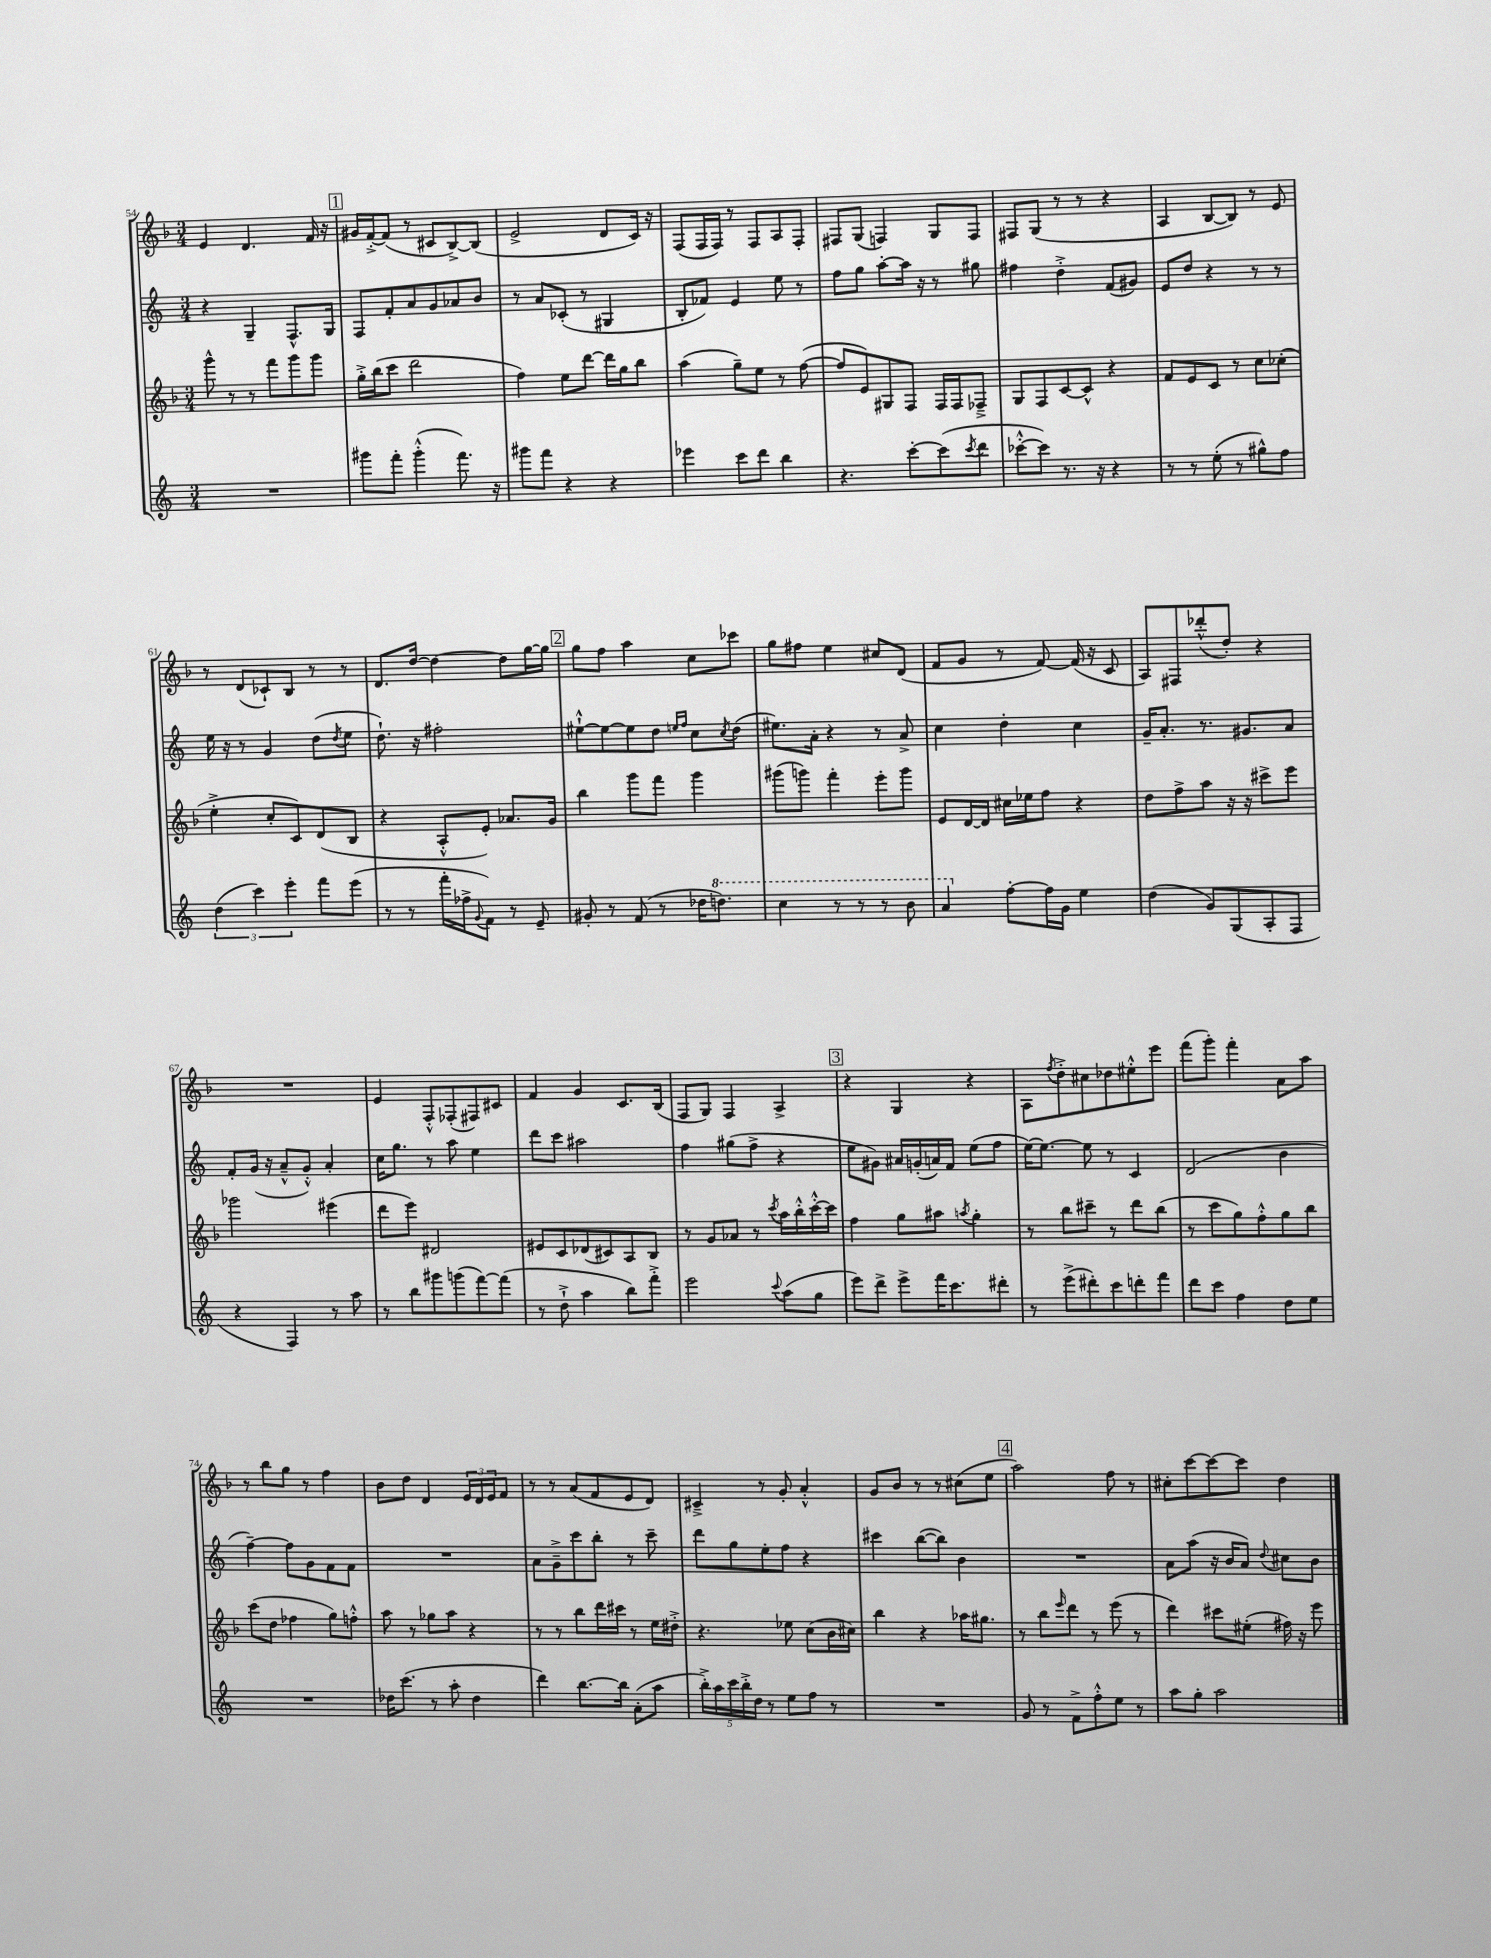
<<
\new StaffGroup <<
\new Staff = "s0" {
    \clef treble \key f \major \numericTimeSignature \time 3/4
    e'4 d'4. f'16 r16 |
    \mark \markup { \box "1" } gis'16 f'16~-.-> f'8( r8 cis'8 bes8~->) bes8( |
    e'2-> d'8 c'16) r16 |
    f8( f16 f16) r8 f8 a8 f8-. |
    fis8 g8( f4) g8 f8 |
    fis8 g8( r8 r8 r4 |
    a4 bes8~ bes8) r8 e'8 |
    r8 d'8( ces'8-!) bes8 r8 r8 |
    d'8. d''16~ d''4~ d''8 g''16~ g''16 |
    \mark \markup { \box "2" } g''8 f''8 a''4 c''8 ces'''8 |
    g''8 fis''8 e''4 cis''8 d'8( |
    f'8 g'8 r8 f'8~) f'16( r16 c'8 |
    a8) fis8 des'''8-.-^( d''8-.) r4 |
    R2. |
    e'4 f8-.-^ fes8-.( fis8) cis'8 |
    f'4 g'4 c'8. bes16( |
    f8 g8) f4 a4-> |
    \mark \markup { \box "3" } r4 g4 r4 |
    a8 \acciaccatura { f''8 } d''8-.-> cis''8 des''8 eis''8-.-^ e'''8 |
    f'''8( g'''8-.) f'''4-. a'8 a''8 |
    r8 bes''8 g''8 r8 f''4 |
    bes'8 d''8 d'4 \tuplet 3/2 { e'16 d'16 e'16 } f'8 |
    r8 r8 a'8( f'8 e'8 d'8) |
    cis'4---> r8 g'8-. a'4-.-^ |
    g'8 bes'8 r8 r8 cis''8( e''8 |
    \mark \markup { \box "4" } a''2) f''8 r8 |
    cis''8-. c'''8~ c'''8~ c'''8 d''4 \bar "|." |
}
\new Staff = "s1" {
    \clef treble \key c \major \numericTimeSignature \time 3/4
    r4 g4-- f8.-^ g16 |
    \mark \markup { \box "1" } f8 f'8-. a'8 g'8 aes'8 b'8 |
    r8 a'8 ces'8-.( r8 gis4 |
    b8-. fes'8) e'4 e''8 r8 |
    f''8 g''8 a''8~-. a''16 r16 r8 gis''8 |
    fis''4 d''4-.-> f'8( gis'8) |
    e'8 d''8 r4 r8 r8 |
    e''16 r16 r8 g'4 d''8( \acciaccatura { d''8 } e''8 |
    d''8.-!) r16 fis''2-. |
    \mark \markup { \box "2" } eis''8~-!-^ eis''8~ eis''8 d''8 \grace { e''16 f''16 } c''8 \acciaccatura { c''8 } d''8( |
    eis''8.) a'16-. r4 r8 a'8-> |
    c''4 d''4-. c''4 |
    g'16-- a'8.-. r8. gis'8. a'8 |
    f'8-. g'16( r16 a'8---^ g'8-.-^) a'4-. |
    c''16 g''8. r8 a''8 e''4 |
    d'''8 c'''8 ais''2 |
    f''4 gis''8( f''8-> r4 |
    \mark \markup { \box "3" } e''8 gis'8) ais'16 g'16-.( a'16) f'16 e''8( f''8 |
    e''16~) e''8.~ e''8 r8 c'4 |
    d'2( b'4 |
    f''4~--) f''8 g'8 f'8 f'8 |
    R2. |
    a'8 g'8---> c'''8 b''8-. r8 c'''8-- |
    d'''8 g''8 e''8-. f''8 r4 |
    cis'''4 b''8~( b''8) b'4 |
    \mark \markup { \box "4" } R2. |
    a'8 a''8( r16 b'16 a'8) \appoggiatura { d''8 } cis''8 b'8 \bar "|." |
}
\new Staff = "s2" {
    \clef treble \key f \major \numericTimeSignature \time 3/4
    g'''8-^ r8 r8 f'''8 g'''8 g'''8 |
    \mark \markup { \box "1" } g''16-.-> bes''16( c'''8 d'''2 |
    f''4) e''8 d'''8~ d'''16 g''16 bes''8 |
    a''4( g''8--) e''8 r8 f''8~( |
    f''8 e'8) gis8 f8 f16 f16 fes8---> |
    g8 f8 c'8~ c'8-^ r4 |
    f'8 e'8 c'8 r8 c''8 ces''8-.( |
    e''4-.-> c''8-. c'8) d'8( bes8 |
    r4 a8-.-^ e'8-.) aes'8. g'16 |
    \mark \markup { \box "2" } bes''4 g'''8 f'''8 g'''4 |
    gis'''8( g'''8) f'''4-. e'''8-. g'''8 |
    e'8 d'16~ d'16 cis''16 ees''16 f''8 r4 |
    d''8 f''8-> a''8 r16 r16 cis'''8-> e'''8 |
    ges'''2 eis'''4( |
    d'''8 e'''8) dis'2 |
    eis'8 c'8 des'8( cis'8) a8 bes8 |
    r8 g'8 aes'8 r8 \acciaccatura { c'''8 } a''16 bes''16-.-^ c'''16~-.-^ c'''16 |
    \mark \markup { \box "3" } f''4 g''8 ais''8 \acciaccatura { a''8 } g''4-. |
    r8 bes''8 cis'''8-- r8 d'''8 bes''8( |
    r8 c'''8 g''8) f''8-.-^ g''8 bes''8 |
    c'''8( d''8 fes''4 g''8) f''8-.-^ |
    a''8 r8 ges''8 a''8 r4 |
    r8 r8 bes''8 d'''16 cis'''16 r8 e''16 dis''16-.-> |
    r4. ees''8 c''8( bes'16 cis''16) |
    bes''4 r4 aes''16 gis''8. |
    \mark \markup { \box "4" } r8 bes''8 \grace { e'''16 } d'''8 r8 e'''8( r8 |
    d'''4) cis'''8 eis''8-.( fis''16) r16 e'''8 \bar "|." |
}
\new Staff = "s3" {
    \clef treble \key c \major \numericTimeSignature \time 3/4
    R2. |
    \mark \markup { \box "1" } gis'''8 f'''8-. gis'''4-.-^( f'''8.) r16 |
    gis'''8 f'''8 r4 r4 |
    ees'''4 c'''8 d'''8 b''4 |
    r4. c'''8~-. c'''8( \acciaccatura { c'''8 } d'''8 |
    ces'''8~-.-^ ces'''8) r8. r16 r4 |
    r8 r8 e''8-.( r8 gis''8-^) f''8 |
    \tuplet 3/2 { d''4( c'''4) e'''4-. } f'''8 e'''8( |
    r8 r8 f'''16-. fes''16-> \appoggiatura { g'8 } f'8) r8 e'8-- |
    \mark \markup { \box "2" } gis'8-. r8 f'8( r8 des''16 \ottava #1 d'''!8.) |
    c'''4 r8 r8 r8 b''8 |
    a''4 \ottava #0 f''8~-. f''16 g'16 e''4 |
    d''4( g'8) g8( a8-. f8 |
    r4 f4) r8 a''8 |
    r8 b''8 gis'''8 g'''8( f'''8~) f'''8( |
    r8 d''8-!-> a''4 b''8) f'''8-.-> |
    e'''2 \appoggiatura { c'''8 } a''8( g''8 |
    \mark \markup { \box "3" } e'''8) d'''8-> e'''8-> f'''16 c'''8. dis'''8-. |
    r8 e'''8->( dis'''8-.) c'''8 d'''8-. f'''8 |
    d'''8 c'''8 f''4 d''8 e''8 |
    R2. |
    des''16 c'''8.( r8 a''8-. des''4 |
    d'''4) b''8.~ b''16 a'8-.( a''8 |
    \tuplet 5/4 { b''16-.->) a''16 c'''16 b''16-.-> d''16 } r8 e''8 f''8 r8 |
    R2. |
    \mark \markup { \box "4" } g'8 r8 f'8-> f''8-.-^ e''8 r8 |
    a''8 g''8-. a''2 \bar "|." |
}
>>
>>
\layout { \context { \Score currentBarNumber = #54 } }
